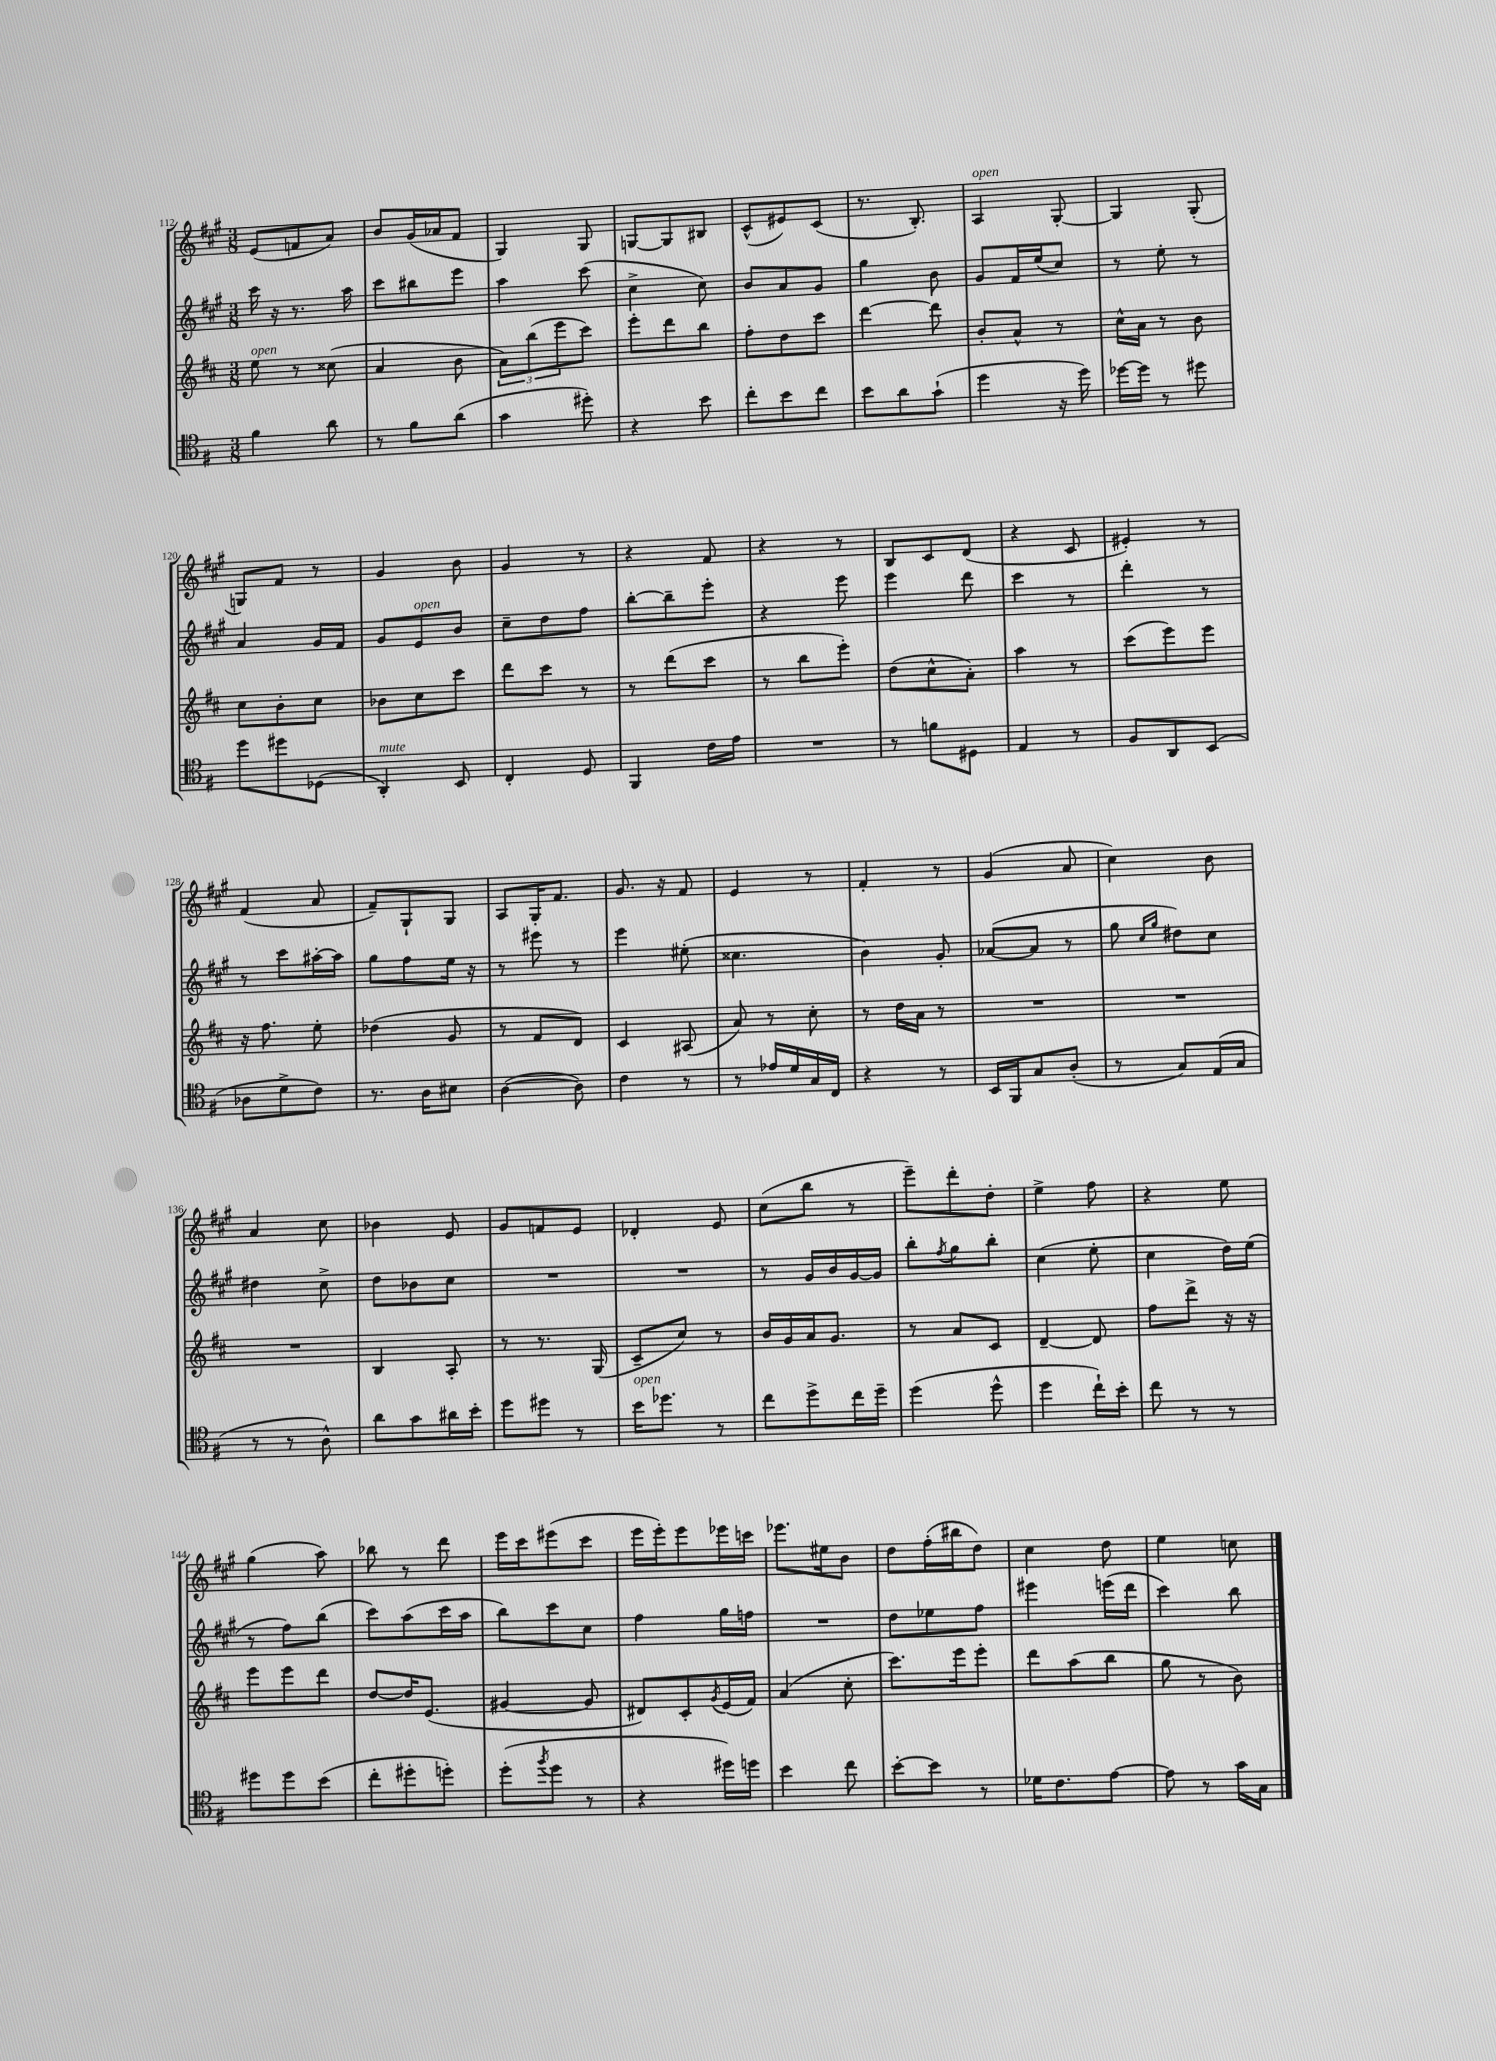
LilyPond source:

<<
\new StaffGroup <<
\new Staff = "s0" {
    \clef treble \key a \major \numericTimeSignature \time 3/8
    e'8( f'8 a'8) |
    b'8 gis'16( aes'16 fis'8 |
    gis4) gis8 |
    g8~ g8 bis8 |
    cis'8-^( eis'8) cis'8( |
    r8. b8.-.) |
    a4^\markup { \italic "open" } gis8~-. |
    gis4 gis8-.( |
    g8) fis'8 r8 |
    gis'4 b'8 |
    gis'4 r8 |
    r4 fis'8 |
    r4 r8 |
    b8 cis'8 d'8( |
    r4 cis'8 |
    eis'4-.) r8 |
    fis'4( a'8 |
    fis'8--) gis8-! gis8 |
    a8 gis16-. fis'8. |
    gis'8. r16 fis'8 |
    e'4 r8 |
    fis'4-. r8 |
    gis'4( a'8 |
    cis''4) b'8 |
    a'4 cis''8 |
    bes'4 e'8 |
    gis'8 f'8 e'8 |
    des'4-. e'8 |
    cis''8( b''8 r8 |
    e'''8--) d'''8-. d''8-. |
    e''4-> fis''8 |
    r4 e''8 |
    gis''4( a''8) |
    bes''8 r8 d'''8 |
    e'''16 cis'''16 eis'''8( cis'''8 |
    e'''16 e'''16-.) e'''8 ees'''16 c'''16 |
    ees'''8. eis''16 b'8 |
    d''8 fis''16-.( bis''16 d''8) |
    cis''4 d''8 |
    e''4 c''8 \bar "|." |
}
\new Staff = "s1" {
    \clef treble \key a \major \numericTimeSignature \time 3/8
    cis'''16 r16 r8. a''16 |
    cis'''8 bis''8 e'''8 |
    a''4 cis'''8( |
    cis''4-> cis''8) |
    b'8 a'8 gis'8 |
    gis''4 b'8 |
    gis'8 fis'16 e''16( cis''8) |
    r8 e''8-. r8 |
    a'4 gis'16 fis'16 |
    gis'8 e'8^\markup { \italic "open" } b'8 |
    cis''8-- d''8 fis''8 |
    b''8~-. b''8-- e'''8-. |
    r4 e'''8 |
    e'''4 d'''8 |
    cis'''4 r8 |
    d'''4-. r8 |
    r8 cis'''8 ais''16~-. ais''16 |
    gis''8 fis''8 e''16 r16 |
    r8 eis'''8 r8 |
    e'''4 eis''8-.( |
    cisis''4. |
    b'4) gis'8-. |
    aes'8~( aes'8 r8 |
    gis''8 \grace { cis''16 gis''16 } dis''8) cis''8 |
    dis''4 cis''8-> |
    d''8 bes'8 cis''8 |
    R4. |
    R4. |
    r8 gis'16 b'16 gis'16~ gis'16 |
    b''8-. \acciaccatura { fis''8 } gis''8 b''8-. |
    cis''4( e''8-. |
    cis''4 d''16) e''16( |
    r8 fis''8) b''8( |
    cis'''8) a''8( cis'''16 a''16 |
    b''8) cis'''8 cis''8 |
    fis''4 gis''16 f''16 |
    R4. |
    d''8 ees''8 fis''8 |
    eis'''4 e'''16( d'''16 |
    cis'''4) b''8 \bar "|." |
}
\new Staff = "s2" {
    \clef treble \key d \major \numericTimeSignature \time 3/8
    e''8^\markup { \italic "open" } r8 cisis''8( |
    a'4 b'8 |
    \tuplet 3/2 { a'8) b''8( e'''8 } cis'''8) |
    e'''8-. d'''8 b''8 |
    fis''8-. d''8 cis'''8 |
    d'''4~ d'''8 |
    b'8-. a'8-^ r8 |
    cis''16-^ a'16 r8 b'8 |
    cis''8 b'8-. cis''8 |
    bes'8 cis''8 cis'''8 |
    d'''8 cis'''8 r8 |
    r8 d'''8( cis'''8 |
    r8 b''8 e'''8-.) |
    d''8( cis''8-^ a'8-.) |
    a''4 r8 |
    cis'''8( e'''8) e'''8 |
    r16 fis''8. e''8-. |
    des''4( g'8 |
    r8 fis'8 d'8) |
    cis'4 ais8( |
    a'8) r8 cis''8-. |
    r8 d''16 a'16 r8 |
    R4. |
    R4. |
    R4. |
    b4 a8-. |
    r8 r8. g16( |
    cis'8-- cis''8) r8 |
    b'16 g'16 a'16 g'8. |
    r8 a'8 cis'8 |
    d'4~-- d'8 |
    fis''8 d'''8-> r16 r16 |
    e'''8 e'''8 d'''8 |
    d''8~ d''16 e'8.( |
    gis'4~ gis'8 |
    dis'8) cis'8-. \acciaccatura { g'8 } e'16( fis'16) |
    a'4( cis''8-. |
    cis'''8.) e'''16 e'''8-. |
    d'''8 a''8( b''8 |
    g''8 r8 b'8) \bar "|." |
}
\new Staff = "s3" {
    \clef tenor \key g \major \numericTimeSignature \time 3/8
    fis'4 a'8 |
    r8 fis'8 a'8( |
    g'4 dis''8-.) |
    r4 b'8 |
    c''8-. b'8 c''8 |
    b'8 a'8 g'8-!( |
    d''4 r16 d''16) |
    des''16~ des''16 r8 dis''8 |
    d''8 dis''8 des8( |
    a,4-.^\markup { \italic "mute" }) b,8 |
    c4-. d8 |
    fis,4 c'16 e'16 |
    R4. |
    r8 f'8 dis8 |
    e4 r8 |
    fis8 a,8 b,8( |
    aes8 d'8-> c'8) |
    r8. a16 bis8 |
    a4~( a8) |
    c'4 r8 |
    r8 ees'16 d'16 g16 c16 |
    r4 r8 |
    b,16 fis,16 g8 a8-.( |
    r8 g8) e16( g16 |
    r8 r8 a8-^) |
    a'8 g'8 ais'16 b'16-. |
    d''8 dis''8 r8 |
    b'16^\markup { \italic "open" } des''8. r8 |
    c''8 d''8-> c''16 d''16-- |
    d''4( d''8-^ |
    d''4 c''16-!) b'16-. |
    c''8 r8 r8 |
    dis''8 dis''8 b'8( |
    c''8-. dis''8-. d''8-.) |
    d''8-.( \acciaccatura { fis''8 } d''8 r8 |
    r4 dis''16) d''16 |
    b'4 c''8 |
    b'8~-. b'8 r8 |
    des'16 c'8. e'8~ |
    e'8 r8 g'16 g16 \bar "|." |
}
>>
>>
\layout { \context { \Score currentBarNumber = #112 } }
